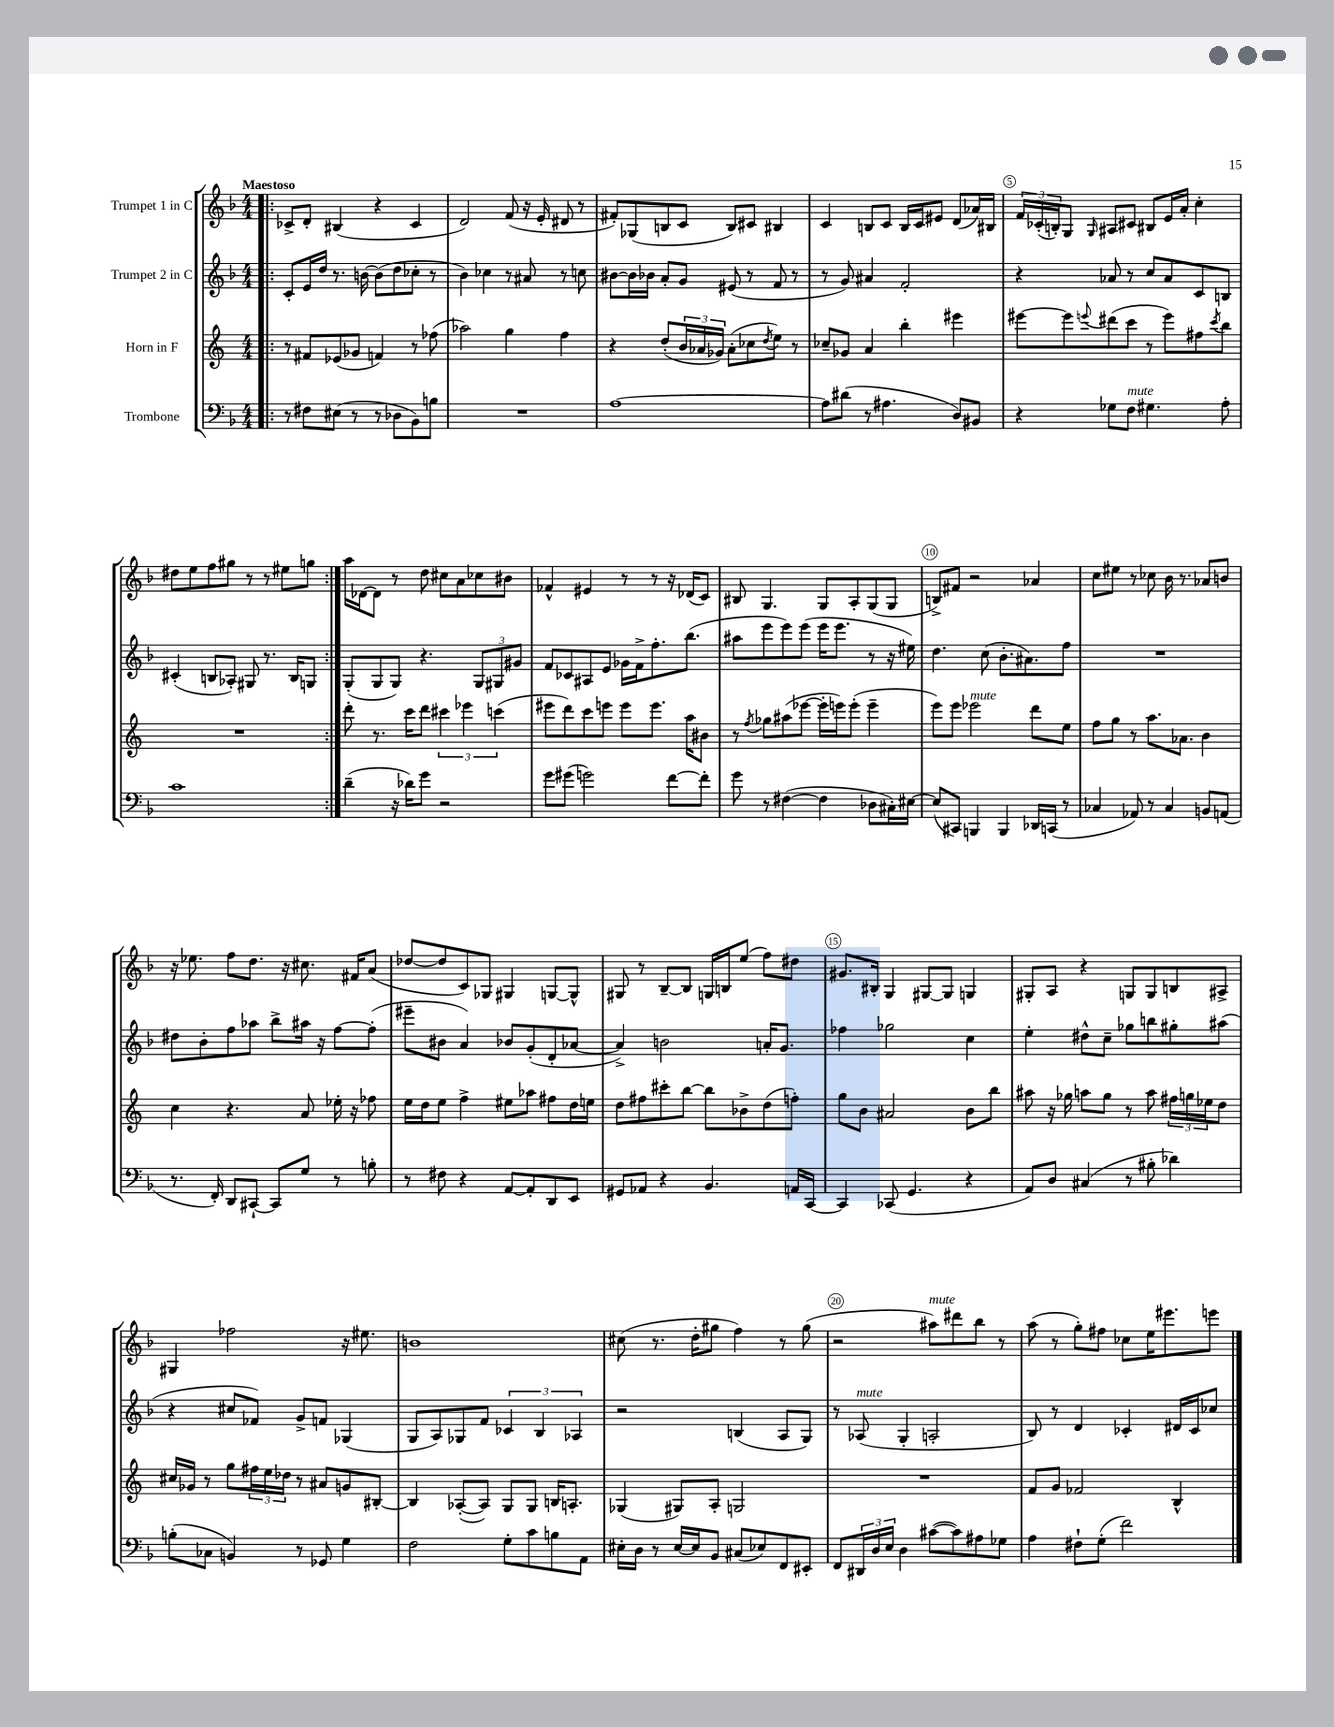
<<
\new StaffGroup <<
\new Staff = "s0" \with { instrumentName = "Trumpet 1 in C" } {
    \clef treble \key f \major \numericTimeSignature \time 4/4 \tempo "Maestoso"
    \repeat volta 2 { \bar ".|:" ces'8-> d'8-. bis4( r4 ces'4 |
    d'2) f'8( r16 e'16-. dis'8 r8 |
    fis'8-.) ges8( b8 c'8 b8) cis'8 bis4 |
    c'4 b8 c'8 b16 c'16 eis'8 d'8( aes'16) bis16 |
    \tuplet 3/2 { f'16 ces'16-.( b16-.) } g8 \grace { g16 } ais8 cis'8 bis8 e'16 a'16-. c''4-. |
    dis''8 e''8 f''8 gis''8 r8 r8 eis''8 g''8 | }
    a''16 des'16~ des'8 r8 d''8 cis''8 a'8 ces''8 bis'8 |
    fes'4-^ eis'4 r8 r8 r16 des'16( c'8) |
    bis8 g4. g8 a8-. g8( g8 |
    b8->) fis'8 r2 aes'4 |
    c''8 eis''8 r8 ces''8 bes'16 r8. aes'8 b'8 |
    r16 ees''8. f''8 d''8. r16 cis''8. fis'16 a'8( |
    des''8~ des''8 c'8) ges8 gis4 g8~ g8-^ |
    gis8 r8 bes8~-- bes8 g16 b16 e''8( f''8) dis''8 |
    gis'8. bis16-. g4 gis8~ gis8 g4 |
    gis8-. a8 r4 g8 g8 b8 ais8-> |
    gis4 fes''2 r16 eis''8. |
    b'1 |
    cis''8( r8. d''16-. gis''8 f''4) r8 gis''8( |
    r2 ais''8^\markup { \italic "mute" }) dis'''8 bes''8 r8 |
    a''8( r8 g''8-.) fis''8 ces''8 e''16 eis'''8. e'''8 \bar "|." |
}
\new Staff = "s1" \with { instrumentName = "Trumpet 2 in C" } {
    \clef treble \key f \major \numericTimeSignature \time 4/4
    \repeat volta 2 { \bar ".|:" c'8-. e'16 d''16 r8. b'16~ b'8( d''8 ces''8-. r8 |
    bes'4) ces''4 r8 ais'8 r8 c''8 |
    bis'8~ bis'16 bes'16 a'8-. g'8 eis'8( r8 f'8 r8 |
    r8 g'8) ais'4 f'2-. |
    r4 aes'8 r8 c''8 aes'8 c'8 b8 |
    cis'4-.( b8 aes8-.) gis8 r8. b16 g8 | }
    g8-.( g8 g8) r4. \tuplet 3/2 { g8 gis8 gis'8 } |
    f'8 ces'8 ais8 e'8 ges'16 f'16-> f''8.-. bes''8.( |
    ais''8 e'''8 e'''8) e'''8( e'''16 e'''8. r8 r16 eis''16) |
    d''4. c''8( bes'8.-. ais'8.) f''8 |
    R1 |
    dis''8 bes'8-. f''8 aes''8 bes''8-> ais''16 r16 f''8~ f''8-.( |
    eis'''8-- bis'8 a'4) bes'8 g'8-.( d'8-. aes'8~ |
    aes'4->) b'2 a'16-. g'8. |
    fes''4 ges''2 c''4 |
    e''4-. dis''8-^ c''8-- ges''8 b''8 gis''8-. ais''8( |
    r4 cis''8 fes'8) g'8-> f'8 ges4( |
    g8 a8) ges8 f'8 \tuplet 3/2 { ces'4 bes4 aes4 } |
    r2 b4( a8 g8) |
    r8 aes8^\markup { \italic "mute" }( g4-. a2-. |
    bes8) r8 d'4 ces'4-. dis'16 ces'16 ces''8 \bar "|." |
}
\new Staff = "s2" \with { instrumentName = "Horn in F" } {
    \clef treble \key c \major \numericTimeSignature \time 4/4
    \repeat volta 2 { \bar ".|:" r8 fis'8 ees'8( ges'8 f'4) r8 fes''8( |
    aes''2) g''4 f''4 |
    r4 d''8-.( \tuplet 3/2 { b'16 aes'16 ges'16) } aes'8-.( ces''8 \acciaccatura { d''8 } e''8) r8 |
    ces''8-- ges'8 a'4 b''4-. eis'''4 |
    eis'''8~ eis'''8 \appoggiatura { e'''8 } dis'''8( c'''8 r8 e'''8) fis''8 \acciaccatura { c'''8 } b''8 |
    R1 | }
    d'''8-. r8. c'''16 d'''8 \tuplet 3/2 { cis'''4 ees'''4 c'''4( } |
    eis'''8 d'''8) c'''8 e'''8 e'''8 e'''8. a''16 bis'8 |
    r8 \acciaccatura { f''8 } ges''8 ais''8( ees'''8~ ees'''16-. e'''16) e'''8-.( e'''4-- |
    e'''8) e'''8 ees'''2^\markup { \italic "mute" } d'''8 e''8 |
    f''8 g''8 r8 a''8. aes'8. b'4 |
    c''4 r4. a'8 ees''16-. r16 fes''8 |
    e''16 d''16 e''8 f''4-> eis''8 aes''8 fis''8 d''16 e''16 |
    d''8 fis''8 cis'''8-. b''8~ b''8 bes'8-> d''8( f''8-.) |
    g''8 b'8 ais'2 b'8 b''8 |
    ais''8 r16 ges''16 a''8 ges''8 r8 a''8 \tuplet 3/2 { fis''16 g''16 ees''16 } d''8 |
    cis''16 ges'16 r8 g''8 \tuplet 3/2 { fis''16 e''16 des''16 } r8 ais'8 g'8 bis8~-. |
    bis4 aes8~-.( aes8) g8 g8 b16 a8.-. |
    ges4( gis8) a8-. g2 |
    R1 |
    f'8 g'8 fes'2 b4-^ \bar "|." |
}
\new Staff = "s3" \with { instrumentName = "Trombone" } {
    \clef bass \key f \major \numericTimeSignature \time 4/4
    \repeat volta 2 { \bar ".|:" r8 fis8 eis8( r8 r8 des8 bes,8) b8 |
    R1 |
    a1~ |
    a8 dis'8( r8 ais4. d8) bis,8 |
    r4 ges8 f8^\markup { \italic "mute" } gis4. a8-. |
    c'1 | }
    d'4--( r16 des'16) g'8 r2 |
    g'8 gis'8( g'2) f'8~ f'8-. |
    g'8 r8 fis4~( fis4 des8 cis16-.) eis16~ |
    eis8( cis,8) b,,4 b,,4 des,16 c,16( r8 |
    ces4 aes,8) r8 ces4 b,8 a,8( |
    r8. f,16-.) d,8 cis,8~-! cis,8 g8 r8 b8-. |
    r8 fis8 r4 a,8~ a,8-. d,8 e,8 |
    gis,8 aes,8 r4 bes,4. a,16 c,16~ |
    c,4 ces,8( g,4. r4 |
    a,8) d8 cis4( r8 bis8-. des'4) |
    b8-.( ces8 b,4) r8 ges,8 g4 |
    f2 g8-. c'8 b8 a,8 |
    eis16-. d16 r8 eis16~ eis16 bes,8 cis8( ees8) f,8 eis,8-. |
    f,8 \tuplet 3/2 { dis,16 d16 e16 } d4 cis'8~( cis'8) ais8 ges8 |
    a4 fis8-! g8-.( f'2) \bar "|." |
}
>>
>>
\layout { \context { \Score \override BarNumber.break-visibility = ##(#f #t #t) barNumberVisibility = #(every-nth-bar-number-visible 5) \override BarNumber.stencil = #(make-stencil-circler 0.1 0.3 ly:text-interface::print) } }
